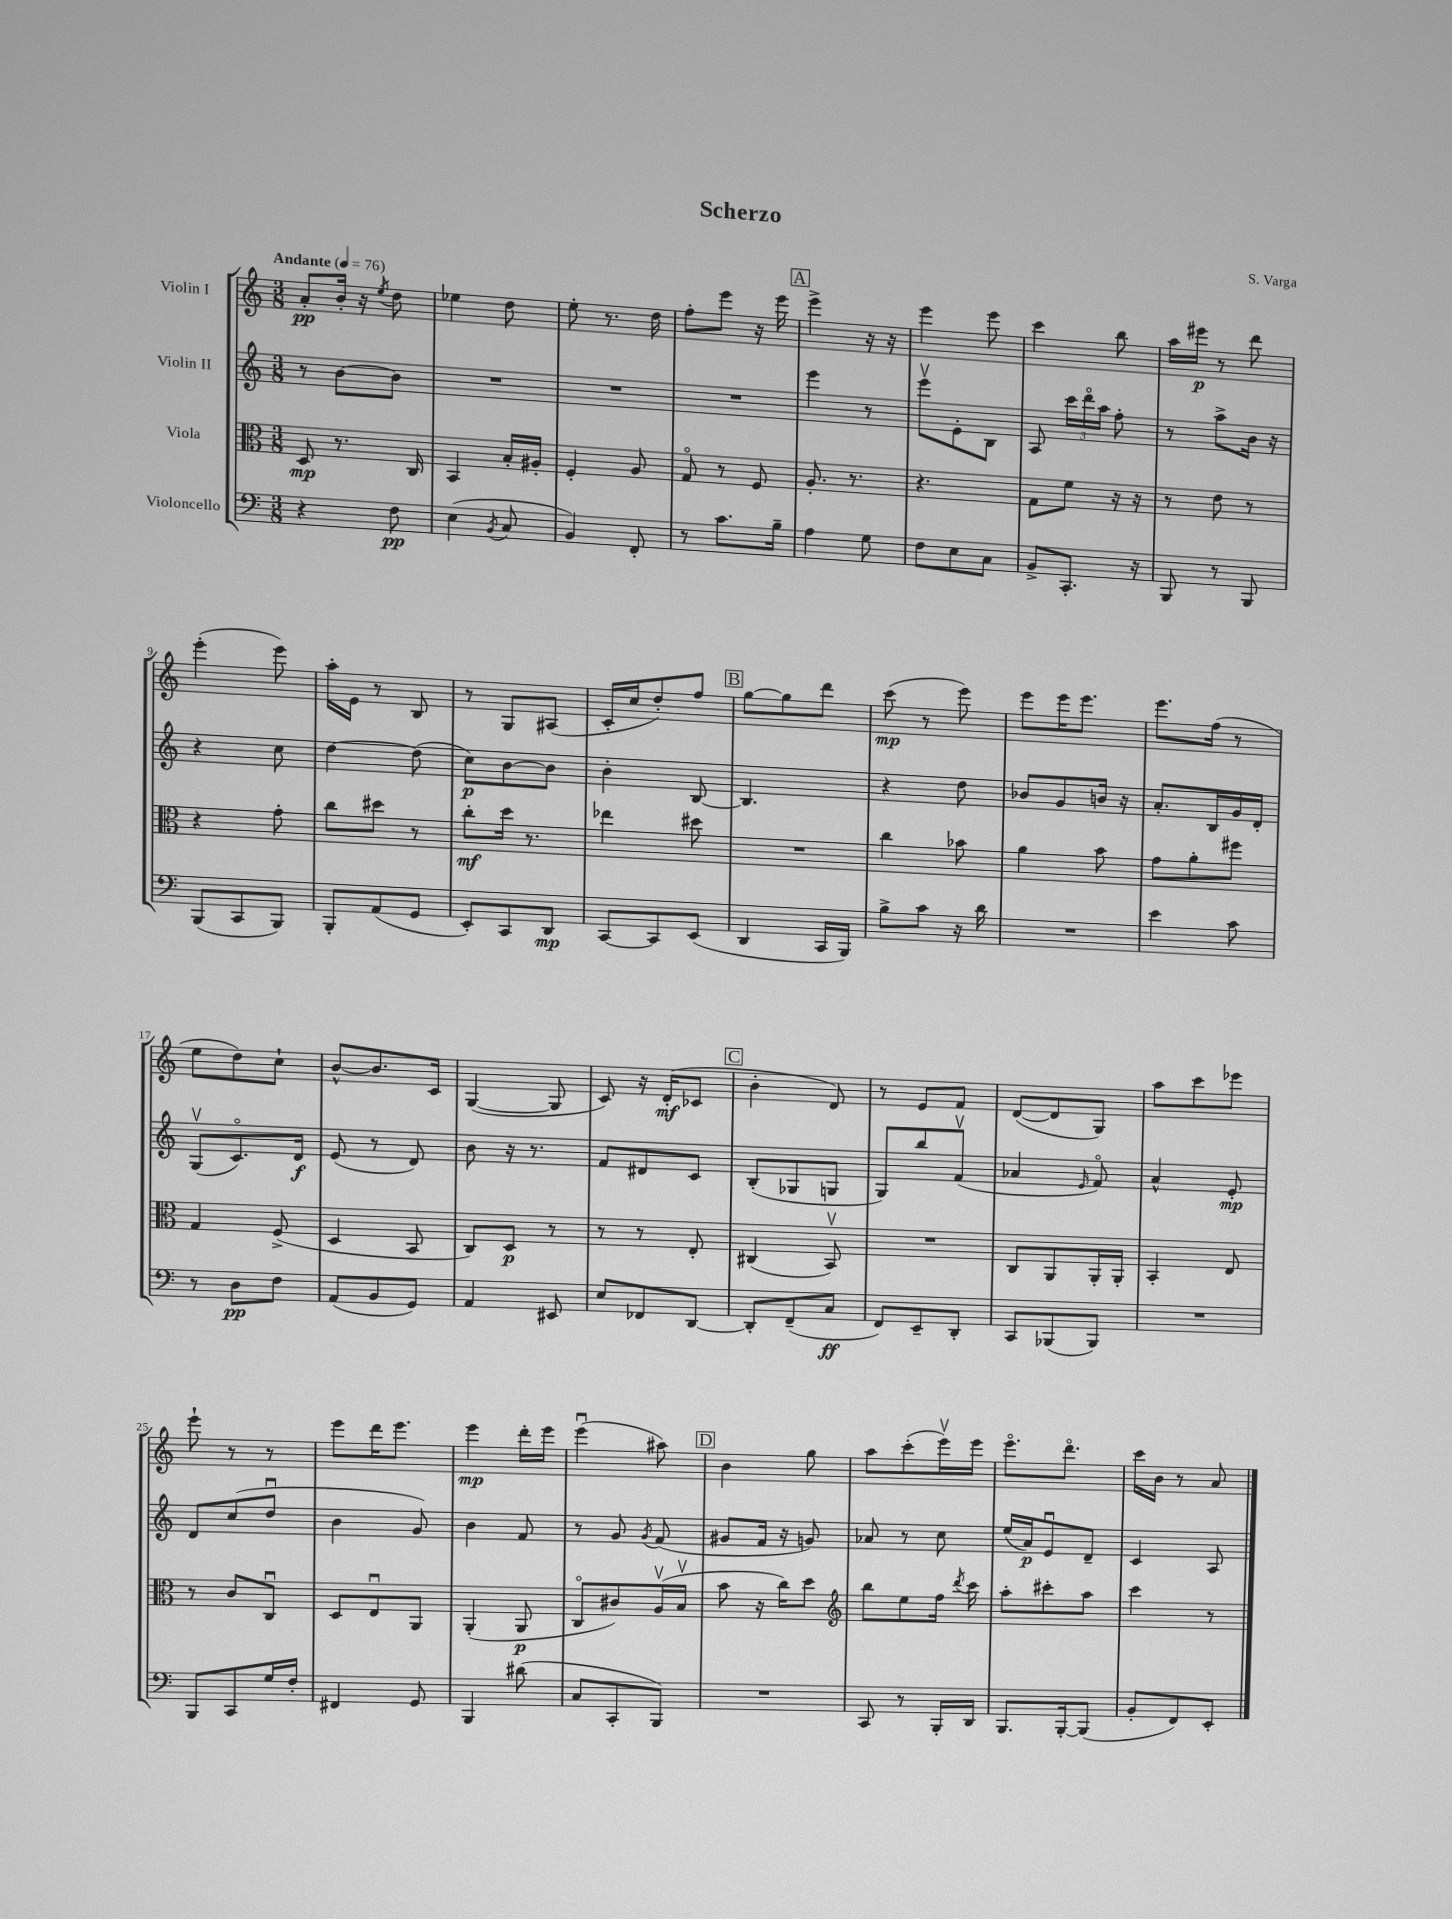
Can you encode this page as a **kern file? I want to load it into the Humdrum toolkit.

**kern	**dynam	**kern	**dynam	**kern	**dynam	**kern	**dynam
*part4	*part4	*part3	*part3	*part2	*part2	*part1	*part1
*staff4	*staff4	*staff3	*staff3	*staff2	*staff2	*staff1	*staff1
*I"Violoncello	*	*I"Viola	*	*I"Violin II	*	*I"Violin I	*
*clefF4	*	*clefC3	*	*clefG2	*	*clefG2	*
*k[]	*	*k[]	*	*k[]	*	*k[]	*
*M3/8	*	*M3/8	*	*M3/8	*	*M3/8	*
*MM76	*	*MM76	*	*MM76	*	*MM76	*
=1	=1	=1	=1	=1	=1	=1	=1
!	!	!	!	!	!	!LO:TX:a:B:t=Andante	!
4r	.	8D/	mp	8r	.	8a'/L	pp
.	.	8.r	.	[8b\L	.	16b'/Jk	.
.	.	.	.	.	.	16r	.
.	.	.	.	.	.	8qee/	.
8F\	pp	.	.	8b\J]	.	8dd\	.
.	.	16C/	.	.	.	.	.
=2	=2	=2	=2	=2	=2	=2	=2
(4E\	.	4BB/	.	4.r	.	4ee-X\	.
8qBB/	.	.	.	.	.	.	.
8C/	.	16B'/LL	.	.	.	8dd\	.
.	.	16A#X'/JJ	.	.	.	.	.
=3	=3	=3	=3	=3	=3	=3	=3
4BB/)	.	4F'/	.	4.r	.	8ee'\	.
.	.	.	.	.	.	8.r	.
8FF'/	.	8A/	.	.	.	.	.
.	.	.	.	.	.	16dd\	.
=4	=4	=4	=4	=4	=4	=4	=4
8r	.	8G/	.	4.r	.	8ff'\L	.
8.c\L	.	8r	.	.	.	8eee\J	.
.	.	8F/	.	.	.	16r	.
16B~\Jk	.	.	.	.	.	16eee\	.
!!LO:REH:place=s1:t=A
=5	=5	=5	=5	=5	=5	=5	=5
4A\	.	8.A'/	.	4eee\	.	4eee^\	.
.	.	8.r	.	.	.	.	.
8G\	.	.	.	8r	.	16r	.
.	.	.	.	.	.	16r	.
=6	=6	=6	=6	=6	=6	=6	=6
8F\L	.	4.r	.	8eeev\L	.	4eee\	.
8E\	.	.	.	8e'\	.	.	.
8C\J	.	.	.	8B\J	.	8eee\	.
=7	=7	=7	=7	=7	=7	=7	=7
8BB^/L	.	8G\L	.	8A/	.	4ccc\	.
8.CC'/J	.	8f\J	.	24ccc\LL	.	.	.
.	.	.	.	24ddd\	.	.	.
.	.	.	.	24aa\JJ	.	.	.
.	.	16r	.	8ff'\	.	8bb\	.
16r	.	16r	.	.	.	.	.
=8	=8	=8	=8	=8	=8	=8	=8
8BBB/	.	8r	.	8r	.	16aa\LL	.
.	.	.	.	.	.	16eee#X\JJ	p
8r	.	8e\	.	8aa^\L	.	8r	.
8BBB/	.	8r	.	16b\Jk	.	8ddd\	.
.	.	.	.	16r	.	.	.
!!LO:LB:g=z
=9	=9	=9	=9	=9	=9	=9	=9
(8BBB/L	.	4r	.	4r	.	(4eee'\	.
8CC/	.	.	.	.	.	.	.
8BBB/J)	.	8g'\	.	8cc\	.	8eee\)	.
=10	=10	=10	=10	=10	=10	=10	=10
8BBB'/L	.	8cc\L	.	[4dd\	.	16aa'\LL	.
.	.	.	.	.	.	16e\JJ	.
(8AA/	.	8dd#X\J	.	.	.	8r	.
8GG/J	.	8r	.	(8dd\]	.	8B/	.
=11	=11	=11	=11	=11	=11	=11	=11
8EE'/L)	.	8cc'\L	mf	8cc\L)	p	8r	.
8CC/	.	16dd\Jk	.	[8b\	.	8G/L	.
.	.	8.r	.	.	.	.	.
8DD/J	mp	.	.	8b\J]	.	(8A#X/J	.
=12	=12	=12	=12	=12	=12	=12	=12
[8CC/L	.	4ee-X\	.	4b'\	.	16c'/LL	.
.	.	.	.	.	.	16cc/J	.
8CC/]	.	.	.	.	.	8dd'/)	.
(8EE/J	.	8dd#X\	.	[8B/	.	8ff/J	.
!!LO:REH:place=s1:t=B
=13	=13	=13	=13	=13	=13	=13	=13
4DD/	.	4.r	.	4.B/]	.	[8gg\L	.
.	.	.	.	.	.	8gg\]	.
16CC/LL	.	.	.	.	.	8ddd\J	.
16BBB/JJ)	.	.	.	.	.	.	.
=14	=14	=14	=14	=14	=14	=14	=14
8B^\L	.	4cc\	.	4r	.	(8ccc\	mp
8c\J	.	.	.	.	.	8r	.
16r	.	8b-X\	.	8dd\	.	8eee\)	.
16d\	.	.	.	.	.	.	.
=15	=15	=15	=15	=15	=15	=15	=15
4.r	.	4a\	.	8b-X/L	.	8eee\L	.
.	.	.	.	8g/	.	16eee\K	.
.	.	.	.	.	.	8.eee\J	.
.	.	8b\	.	16bn/Jk	.	.	.
.	.	.	.	16r	.	.	.
=16	=16	=16	=16	=16	=16	=16	=16
4e\	.	8g\L	.	8.a'/L	.	8.eee\L	.
.	.	8a'\	.	.	.	.	.
.	.	.	.	16B/L	.	(16ff\Jk	.
8c\	.	8ff#X\J	.	16g/	.	8r	.
.	.	.	.	16d'/JJ	.	.	.
!!LO:LB:g=z
=17	=17	=17	=17	=17	=17	=17	=17
8r	.	4G/	.	(8Gv/L	.	8ee\L	.
8D\L	pp	.	.	8.c/)	.	8dd\)	.
8F\J	.	(8F^/	.	.	.	8cc`\J	.
.	.	.	.	16d/Jk	f	.	.
=18	=18	=18	=18	=18	=18	=18	=18
(8AA/L	.	4D/	.	(8e/	.	[8b^^/L	.
8BB/	.	.	.	8r	.	8.b/]	.
8GG/J)	.	8BB/	.	8d/)	.	.	.
.	.	.	.	.	.	16c/Jk	.
=19	=19	=19	=19	=19	=19	=19	=19
4AA/	.	8C/L)	.	8b\	.	([4G/	.
.	.	8D/J	p	16r	.	.	.
.	.	.	.	8.r	.	.	.
8EE#X/	.	8r	.	.	.	8G/]	.
=20	=20	=20	=20	=20	=20	=20	=20
8E/L	.	8r	.	8f/L	.	8c/)	.
8FF-X/	.	8r	.	8d#X/	.	16r	.
.	.	.	.	.	.	(16d'/KL	mf
[8DD/J	.	8E'/	.	8c/J	.	8c-X/J	.
!!LO:REH:place=s1:t=C
=21	=21	=21	=21	=21	=21	=21	=21
8DD'/L]	.	(4C#X/	.	(8B'/L	.	4b'\	.
(8FF~/	.	.	.	8G-X/	.	.	.
8C/J	ff	8BBv/)	.	8Gn/J	.	8d/)	.
=22	=22	=22	=22	=22	=22	=22	=22
8FF/L)	.	4.r	.	8G/L)	.	8r	.
8EE~/	.	.	.	8bb/	.	8e/L	.
8DD'/J	.	.	.	(8fv/J	.	8f/J	.
=23	=23	=23	=23	=23	=23	=23	=23
8CC/L	.	8C/L	.	4a-X/	.	([8d/L	.
(8BBB-X/	.	8AA/	.	.	.	8d/]	.
.	.	.	.	16qqe/	.	.	.
8BBB-/J)	.	16AA'/L	.	8f/)	.	8G/J)	.
.	.	16AA'/JJ	.	.	.	.	.
=24	=24	=24	=24	=24	=24	=24	=24
4.r	.	4BB'/	.	4a^^/	.	8aa\L	.
.	.	.	.	.	.	8ccc\	.
.	.	8E/	.	8e'/	mp	8eee-X\J	.
!!LO:LB:g=z
=25	=25	=25	=25	=25	=25	=25	=25
8BBB/L	.	8r	.	8d/L	.	8eee`\	.
8CC/	.	8c/L	.	(8cc/	.	8r	.
16G/L	.	8Cu/J	.	8ddu/J	.	8r	.
16F'/JJ	.	.	.	.	.	.	.
=26	=26	=26	=26	=26	=26	=26	=26
4FF#X/	.	8D/L	.	4b\	.	8eee\L	.
.	.	8Eu/	.	.	.	16ddd\K	.
.	.	.	.	.	.	8.eee\J	.
8GG/	.	8AA/J	.	8g/)	.	.	.
=27	=27	=27	=27	=27	=27	=27	=27
4BBB/	.	(4AA'/	.	4b\	.	4eee\	mp
(8d#X\	.	8AA/	p	8f/	.	16ddd'\LL	.
.	.	.	.	.	.	16eee\JJ	.
=28	=28	=28	=28	=28	=28	=28	=28
8C/L	.	8C/L	.	8r	.	(4eeeu\	.
8CC'/	.	8c#X/)	.	8g/	.	.	.
.	.	.	.	8qg/	.	.	.
8BBB/J)	.	(16Av/L	.	(8f/	.	8aa#X\)	.
.	.	16Bv/JJ	.	.	.	.	.
!!LO:REH:place=s1:t=D
=29	=29	=29	=29	=29	=29	=29	=29
4.r	.	8b\	.	8g#X/L	.	4b\	.
.	.	16r	.	16f/Jk	.	.	.
.	.	16cc\KL)	.	16r	.	.	.
.	.	8dd\J	.	8gn/)	.	8gg\	.
=30	=30	=30	=30	=30	=30	=30	=30
*	*	*clefG2	*	*	*	*	*
8CC/	.	8bb\L	.	8a-X/	.	8aa\L	.
8r	.	8ee\	.	8r	.	(8ccc'\	.
16BBB'/LL	.	16ff\Jk	.	8cc\	.	16eeev\L)	.
.	.	8qddd/	.	.	.	.	.
16DD/JJ	.	16ccc\	.	.	.	16eee\JJ	.
=31	=31	=31	=31	=31	=31	=31	=31
8.BBB/L	.	8aa'\L	.	(16ee/LL	.	8.eee\L	.
.	.	.	.	16a/J)	p	.	.
.	.	8ccc#X'\	.	8eu/	.	.	.
[16BBB'/k	.	.	.	.	.	8.ddd\J	.
(8BBB/J]	.	8aa\J	.	8d~/J	.	.	.
=32	=32	=32	=32	=32	=32	=32	=32
8BB'/L	.	4ccc\	.	4c/	.	16ccc\LL	.
.	.	.	.	.	.	16b\JJ	.
8FF/)	.	.	.	.	.	8r	.
8EE'/J	.	8r	.	8A/	.	8a/	.
==	==	==	==	==	==	==	==
*-	*-	*-	*-	*-	*-	*-	*-
